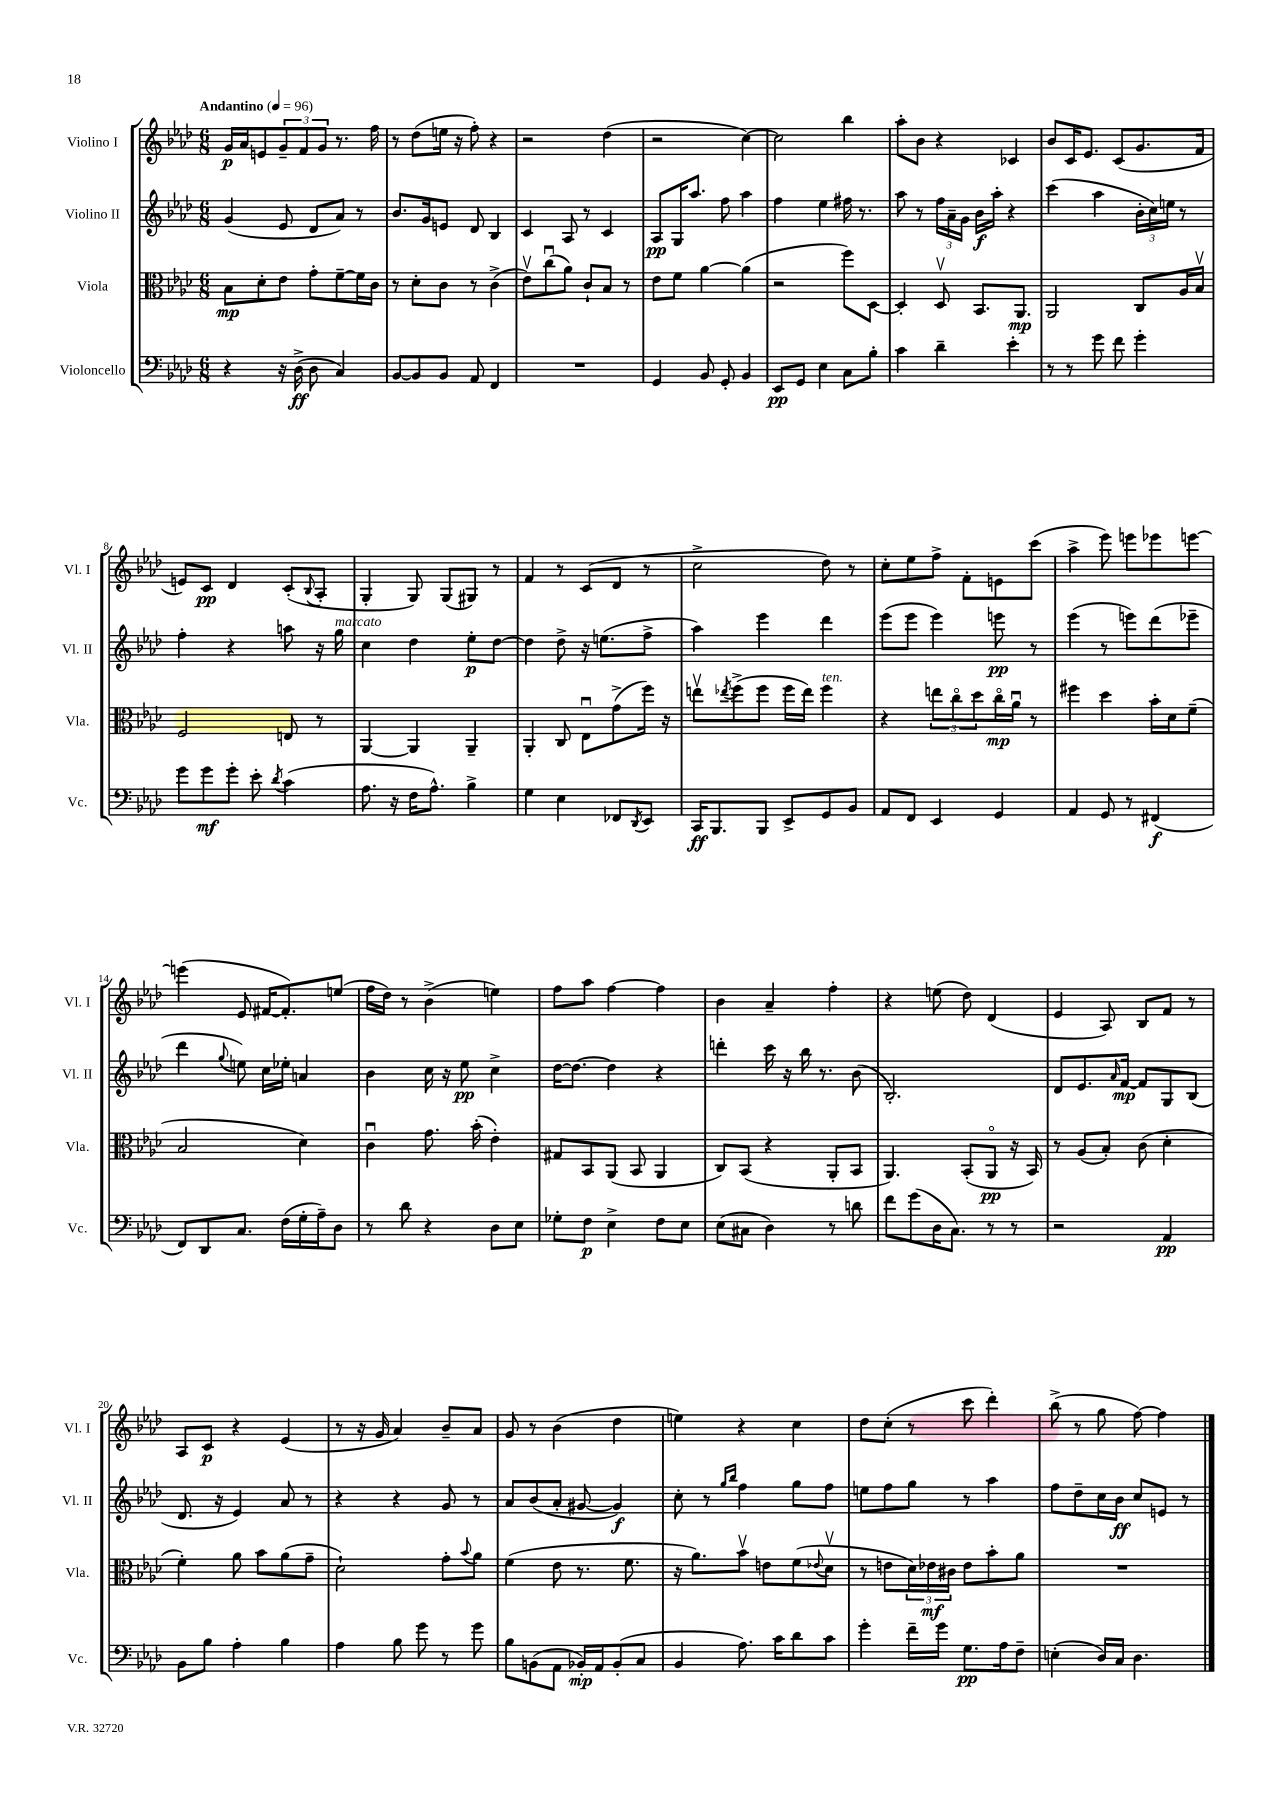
<<
\new StaffGroup <<
\new Staff = "s0" \with { instrumentName = "Violino I" shortInstrumentName = "Vl. I" } {
    \clef treble \key aes \major \numericTimeSignature \time 6/8 \tempo "Andantino" 4 = 96
    g'16\p aes'16 e'8 \tuplet 3/2 { g'8-- f'8 g'8 } r8. f''16 |
    r8 des''8( e''16 r16 f''8-.) r4 |
    r2 des''4( |
    r2 c''4~) |
    c''2 bes''4 |
    aes''8-. bes'8 r4 ces'4 |
    bes'8 c'16 ees'8. c'8( g'8. f'16 |
    e'8) c'8\pp des'4 c'8-.( \appoggiatura { bes8 } aes8-. |
    g4-. g8) g8( gis8) r8 |
    f'4 r8 c'8( des'8 r8 |
    c''2-> des''8) r8 |
    c''8-. ees''8 f''8-> f'8-. e'8 c'''8( |
    aes''4-> ees'''8) e'''8 ees'''8 e'''8~ |
    e'''4( ees'8 fis'16~ fis'8.-.) e''8( |
    f''16 des''16) r8 bes'4->( e''4) |
    f''8 aes''8 f''4~ f''4 |
    bes'4 aes'4-- f''4-. |
    r4 e''8( des''8) des'4( |
    ees'4 aes8) bes8 f'8 r8 |
    aes8 c'8\p r4 ees'4( |
    r8 r16 g'16 aes'4) bes'8-- aes'8 |
    g'8 r8 bes'4( des''4 |
    e''4) r4 c''4 |
    des''8 c''8-.( r8 c'''8 des'''4-.) |
    bes''8->( r8 g''8 f''8~) f''4 \bar "|." |
}
\new Staff = "s1" \with { instrumentName = "Violino II" shortInstrumentName = "Vl. II" } {
    \clef treble \key aes \major \numericTimeSignature \time 6/8
    g'4( ees'8 des'8 aes'8) r8 |
    bes'8. g'16 e'8 des'8 bes4 |
    c'4 aes8 r8 c'4 |
    aes8\pp g16 aes''8. f''8 aes''4 |
    f''4 ees''4 fis''16 r8. |
    aes''8 r8 \tuplet 3/2 { f''16 aes'16-- g'16 } bes'16\f aes''16-. r4 |
    c'''4( aes''4 \tuplet 3/2 { bes'16-. c''16) e''16 } r8 |
    f''4-. r4 a''8 r16 g''16^\markup { \italic "marcato" } |
    c''4 des''4 ees''8-.\p des''8~ |
    des''4 des''8-> r16 e''8.( f''8-> |
    aes''4) ees'''4 des'''4 |
    ees'''8( ees'''8 ees'''4) e'''8\pp r8 |
    ees'''4( r8 e'''8) des'''8( ees'''8-- |
    des'''4 \appoggiatura { g''8 } e''8) c''16 ees''16-. a'4 |
    bes'4 c''16 r16 ees''8\pp c''4-> |
    des''16~ des''8.~ des''4 r4 |
    d'''4-. c'''16 r16 bes''16 r8. bes'8( |
    bes2.-.) |
    des'8 ees'8. \grace { aes'16 } f'16~\mp f'8 g8 bes8( |
    des'8. r16 ees'4) aes'8 r8 |
    r4 r4 g'8 r8 |
    aes'8 bes'8( aes'8-. gis'8~ gis'4\f) |
    c''8-. r8 \grace { g''16 bes''16 } f''4 g''8 f''8 |
    e''8 f''8 g''8 r8 aes''4 |
    f''8 des''8-- c''16 bes'16\ff c''8 e'8 r8 \bar "|." |
}
\new Staff = "s2" \with { instrumentName = "Viola" shortInstrumentName = "Vla." } {
    \clef alto \key aes \major \numericTimeSignature \time 6/8
    bes8\mp des'8-. ees'8 g'8-. f'8~-- f'16 c'16 |
    r8 des'8-. c'8 r8 c'4->( |
    ees'8\upbow) c''8\downbow( aes'8) c'8-! bes8 r8 |
    ees'8 f'8 aes'4~ aes'4( |
    r2 f''8) des8~ |
    des4-. des8\upbow bes,8. aes,8.\mp |
    aes,2 c8 aes16 bes16\upbow |
    f2 e8 r8 |
    aes,4~ aes,4 aes,4-- |
    aes,4-. c8 ees8\downbow g'8->( f''16) r16 |
    e''8\upbow \acciaccatura { ees''8 } f''8->( f''8 f''16 ees''16) f''4^\markup { \italic "ten." } |
    r4 \tuplet 3/2 { e''8 c''8\flageolet des''8 } c''16\flageolet\mp aes'16\downbow r8 |
    fis''4 des''4 bes'16-. des'16 f'8--( |
    bes2 des'4) |
    c'4\downbow g'8. bes'16-.( ees'4-.) |
    gis8 bes,8 aes,8( bes,8 aes,4 |
    c8) bes,8( r4 aes,8-. bes,8 |
    aes,4.) bes,8-.( aes,8\flageolet\pp r16 bes,16) |
    r8 aes8( bes8-.) c'8( des'4-. |
    f'4-.) aes'8 bes'8 aes'8( g'8-- |
    des'2-!) g'8-. \appoggiatura { bes'8 } aes'8 |
    f'4( ees'8 r8. f'8. |
    r16 aes'8.) bes'8\upbow e'8 f'8( \appoggiatura { ees'8 } des'8\upbow |
    r8 e'8 \tuplet 3/2 { des'16) ees'16\mf cis'16 } ees'8 bes'8-. aes'8 |
    R2. \bar "|." |
}
\new Staff = "s3" \with { instrumentName = "Violoncello" shortInstrumentName = "Vc." } {
    \clef bass \key aes \major \numericTimeSignature \time 6/8
    r4 r16 des16->\ff( des8 c4) |
    bes,8~ bes,8 bes,8 aes,8 f,4 |
    R2. |
    g,4 bes,8 g,8-. bes,4 |
    ees,8\pp g,8 ees4 c8 bes8-. |
    c'4 des'4-- ees'4-. |
    r8 r8 g'8 f'8 g'4-. |
    g'8 g'8\mf g'8-. ees'8-. \acciaccatura { des'8 } c'4( |
    aes8. r16 f16 aes8.-^) bes4-> |
    g4 ees4 fes,8 \acciaccatura { des,8 } ees,8 |
    c,16\ff bes,,8. bes,,8 ees,8-> g,8 bes,8 |
    aes,8 f,8 ees,4 g,4 |
    aes,4 g,8 r8 fis,4\f( |
    f,8) des,8 c8. f16( g16-. aes16--) des8 |
    r8 des'8 r4 des8 ees8 |
    ges8-. f8\p ees4-> f8 ees8 |
    ees8( cis8 des4) r8 d'8 |
    f'8 g'8( des16 c8.) r8 r8 |
    r2 aes,4\pp |
    bes,8 bes8 aes4-. bes4 |
    aes4 bes8 g'8 r8 g'8 |
    bes8 b,8( aes,8 bes,16-.\mp) aes,16 bes,8-.( c8 |
    bes,4 aes8.) c'16 des'8 c'8 |
    g'4-. f'16-- g'16 g8.\pp aes16 f8-- |
    e4-.( des16) c16 des4. \bar "|." |
}
>>
>>
